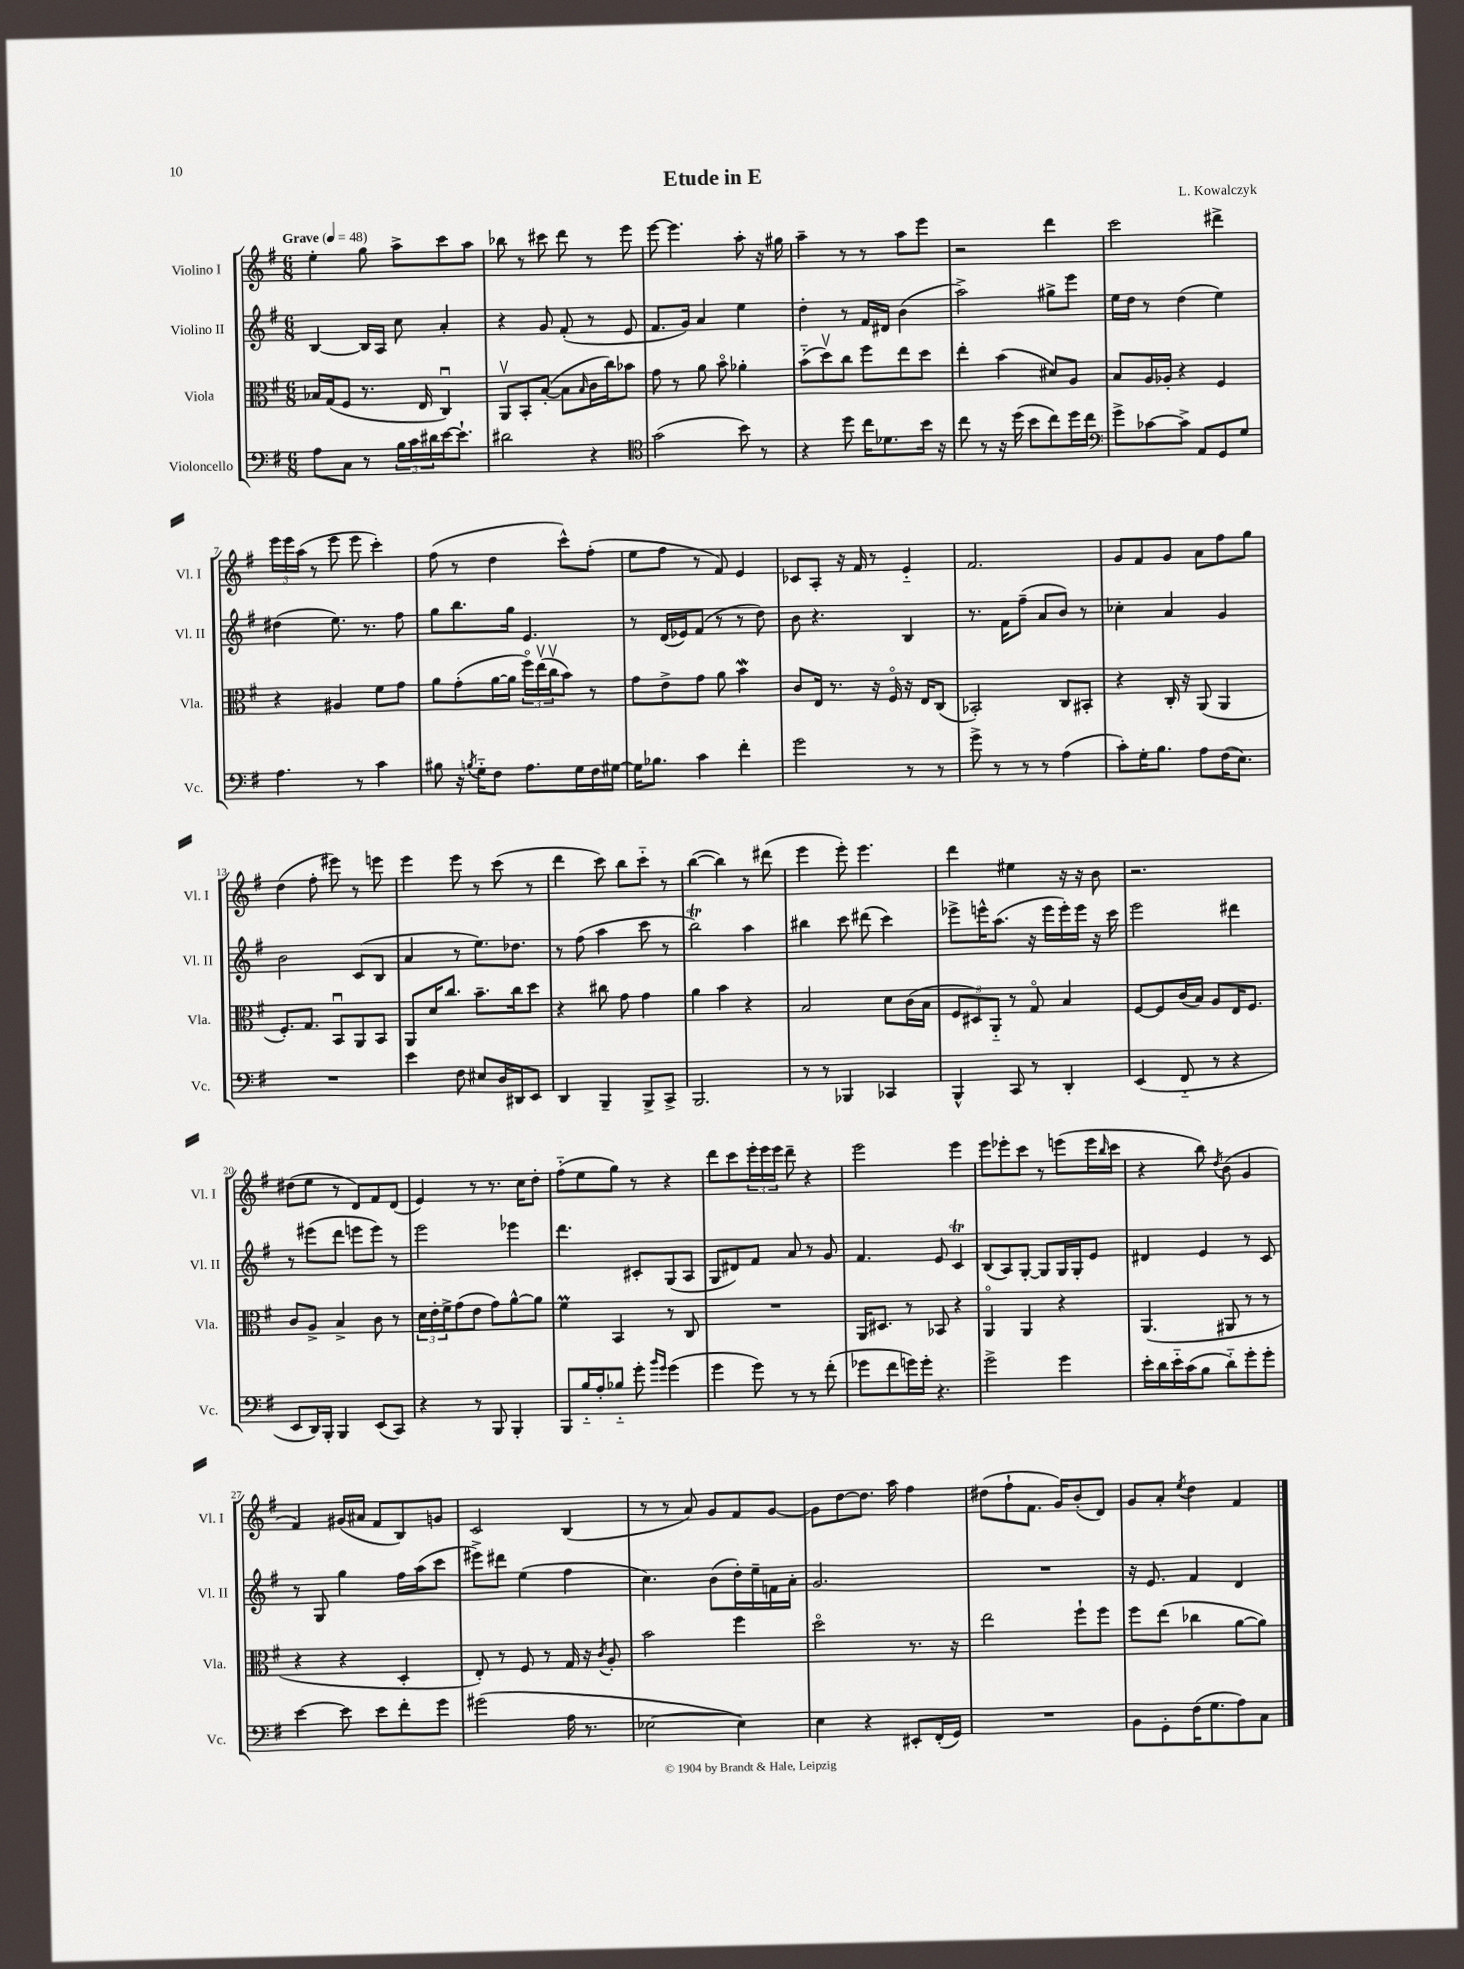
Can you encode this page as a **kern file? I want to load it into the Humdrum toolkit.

**kern	**kern	**kern	**kern
*part4	*part3	*part2	*part1
*staff4	*staff3	*staff2	*staff1
*I"Violoncello	*I"Viola	*I"Violino II	*I"Violino I
*I'Vc.	*I'Vla.	*I'Vl. II	*I'Vl. I
*clefF4	*clefC3	*clefG2	*clefG2
*k[f#]	*k[f#]	*k[f#]	*k[f#]
*M6/8	*M6/8	*M6/8	*M6/8
*MM48	*MM48	*MM48	*MM48
=1	=1	=1	=1
!	!	!	!LO:TX:a:B:t=Grave
8A\L	16B-X/LL	[4B/	4ee'\
.	(16G/J	.	.
8C\J	8F#/J	.	.
8r	8.r	16B/LL]	8gg\
.	.	16A/JJ	.
24B\LL	.	8cc\	8aa^\L
24c\	.	.	.
.	16E/	.	.
24d#X\	.	.	.
[16e\J	4Cu/)	4a'/	8ccc\
8.e`\J]	.	.	.
.	.	.	8aa\J
=2	=2	=2	=2
2d#X\	8AAv/L	4r	8bb-X\
.	8BB'/	.	8r
.	([8B'/J	8g/	8ccc#X\
.	8B\L]	(8f#'/	8ddd\
.	16qqB/	.	.
4r	16c\L	8r	8r
.	16cc\J)	.	.
.	8b-X\J	8e/	8eee\
=3	=3	=3	=3
*clefC4	*	*	*
(2g\	8g\	8.f#/L	[8eee\
.	8r	.	4.eee\]
.	.	16g/Jk)	.
.	8a\	4a/	.
.	8b\	.	.
8b\)	4a-X'\	4ee\	8aa'\
8r	.	.	16r
.	.	.	16gg#X\
=4	=4	=4	=4
4r	(8b\L	4dd'\	4aa~\
.	8ddv\)	.	.
8dd\	8cc\J	8r	8r
16cc\KL	8ff#\L	16f#/LL	8r
8.d-X\	.	16d#X/JJ	.
.	8ee\	(4b\	8aa\L
16b\Jk	8dd\J	.	8eee\J
16r	.	.	.
=5	=5	=5	=5
8cc\	4ee'\	2aa^\)	2r
8r	.	.	.
16r	(4b\	.	.
(16dd\	.	.	.
8b\L	.	.	.
8cc\)	8d#X/L)	8gg#X^\L	4ddd\
16dd\L	8A/J	8eee\J	.
16cc\JJ	.	.	.
=6	=6	=6	=6
*clefF4	*	*	*
8g^\L	8B/L	16ee\LL	2ccc\
.	.	16dd\JJ	.
[8c-X\	16A/L	8r	.
.	16A-X'/JJ	.	.
8c-^\J]	4r	(4dd\	.
8AA/L	.	.	.
8GG/	4F#/	4ee\)	4ddd#X^\
8G/J	.	.	.
!!LO:LB:g=z
=7	=7	=7	=7
4.A\	4r	(4dd#X\	24eee\LL
.	.	.	24eee\
.	.	.	(24aa\JJ
.	.	.	8r
.	4A#X/	8.ee\)	8eee\
8r	.	.	8eee\
.	.	8.r	.
4c\	8f#\L	.	4ccc'\)
.	8g\J	8ff#\	.
=8	=8	=8	=8
8B#X\	8a\L	8gg\L	(8ff#\
16r	(8g'\	8.bb\	8r
8qBn/	.	.	.
16G\KL	.	.	.
8F#\J	[16a\L	.	4dd\
.	16a\JJ]	16gg\Jk	.
8.A\L	24ff#\LL)	4.e/	.
.	(24eev\	.	.
.	24ccv\J	.	.
.	8b\J)	.	8ccc^^\L)
16G\L	.	.	.
16F#\	8r	.	(8ff#'\J
[16G#X\JJ	.	.	.
=9	=9	=9	=9
16G#\KL]	8g\L	8r	8ee\L
8.B-X\J	.	.	.
.	8e^\	(16d/LL	8ff#\J
.	.	16e-X/J)	.
4c\	8g\J	(8f#/J	8r
.	8a\	8r	8f#/)
4f#'\	4bW\	8r	4e/
.	.	8dd\)	.
=10	=10	=10	=10
2g\	8c/L	8b\	8c-X/L
.	16E/Jk	4.r	8A'/J
.	8.r	.	.
.	.	.	16r
.	.	.	16f#/
.	16r	.	8r
.	16F#/	.	.
8r	16r	4B/	4e/
.	16E/KL	.	.
8r	(8C/J	.	.
=11	=11	=11	=11
8g^\	2BB-X'/)	8.r	2.f#/
8r	.	.	.
.	.	16f#\KL	.
8r	.	(8ff#~\J	.
8r	.	8a/L	.
(4A\	8C/L	8b/J)	.
.	8BB#X'/J	8r	.
=12	=12	=12	=12
8c'\L)	4r	4cc-X'\	8g/L
16G'\K	.	.	8f#/
8.B\J	.	.	.
.	16C'/	4a/	8g/J
.	16r	.	.
8A\L	(8AA/	.	8a\L
(16F#\K	4AA/	4g/	8ff#\
8.E\J)	.	.	.
.	.	.	8gg\J
!!LO:LB:g=z
=13	=13	=13	=13
2.r	8.F#'/L)	2b\	(4dd\
.	8.G/J	.	.
.	.	.	8ff#'\
.	8BBu/L	.	8eee#X\)
.	8AA/	(8c/L	8r
.	8BB/J	8B/J	8eeen\
=14	=14	=14	=14
4e\	8AA/L	4a/	4eee\
.	16d/K	.	.
.	8.cc/J	.	.
8F#\	.	8r	8eee\
8E#X/L	8.b~\L	8.ee\L)	8r
16D/L	.	.	(8ccc\
16DD#X/J	16cc\k	8.dd-X\J	.
8EE/J	8dd\J	.	8r
=15	=15	=15	=15
4DD/	4r	8r	4ddd\
.	.	(8ff#\	.
4BBB~/	8cc#X\	4aa\	8ccc\)
.	8g\	.	8bb\L
8BBB^/L	4g\	8ccc\	8ccc\J
8CC^/J	.	8r	8r
=16	=16	=16	=16
2.BBB/	4a\	2bbt\)	([4bb\
.	4b\	.	4bb\])
.	4r	4aa\	8r
.	.	.	(8ddd#X\
=17	=17	=17	=17
8r	2B/	4bb#X\	4eee\
8r	.	.	.
4BBB-X/	.	8ccc\	8eee'\)
.	.	(8ddd#X\	4.eee\
4CC-X/	8d\L	4ccc\)	.
.	(16c\L	.	.
.	16B\JJ	.	.
=18	=18	=18	=18
4BBB^^/	12F#/L	8eee-X^\L	4ddd\
.	12D#X/)	.	.
.	.	16eeen^^\K	.
.	12AA/J	.	.
.	.	(8.aa\J	.
8CC/	8r	.	4ee#X\
8r	8G/	16r	.
.	.	16eee\LL	.
4DD'/	4B/	16eee'\)	16r
.	.	16eee\JJ	16r
.	.	16r	8b\
.	.	16ccc\	.
=19	=19	=19	=19
(4EE/	[8F#/L	2eee\	2.r
.	8F#/]	.	.
8FF#/	(16c/L	.	.
.	16B/JJ)	.	.
8r	8A/L	.	.
4r	16E/K	4ddd#X\	.
.	8.F#/J	.	.
!!LO:LB:g=z
=20	=20	=20	=20
8EE/L	8c/L	8r	(8dd#X\L
16DD/L)	8A^/J	(8eee#X\L	8ee\J
16BBB'/JJ	.	.	.
4BBB/	4B^/	8ddd\J	8r
.	.	8eeen\L	8d/L)
(8EE/L	8c\	8eee\J)	8f#/
8CC/J)	8r	8r	(8d/J
=21	=21	=21	=21
4r	24d\LL	2eee\	4e/)
.	24e'\	.	.
.	24f#^\J	.	.
.	(8g\	.	.
8r	8e\J	.	8r
8BBB/	8g\L)	.	8.r
4BBB'/	[8a^^\	4eee-X\	.
.	.	.	16cc\KL
.	8a\J]	.	8dd'\J
=22	=22	=22	=22
8BBB/L	4f#m\	4.ddd\	(8ff#\L
16B/L	.	.	8ee\
16A'/J	.	.	.
8B-X/J	4BB/	.	8gg\J)
8g'\	.	8c#X'/L	8r
16qqb/LL	.	.	.
16qqg/JJ	.	.	.
(4g\	8r	(8G/	4r
.	8C/	8A/J	.
=23	=23	=23	=23
4g\	2.r	8G/L	8ddd\L
.	.	8d#X/)	8ccc\
8g\)	.	8f#/J	24eee'\L
.	.	.	24eee\
.	.	.	24eee\JJ
8r	.	8a/	8ddd~\
8r	.	8r	4r
(8f#'\	.	8g/	.
=24	=24	=24	=24
8g-X\L	16AA/KL	4.f#/	2eee\
.	8.D#X/J	.	.
8f#\	.	.	.
16gn\L)	8r	.	.
16g'\JJ	.	.	.
4.r	8BB-X/	8e/	.
.	4r	4cT/	4eee\
=25	=25	=25	=25
2g^\	4AA/	(8B/L	8eee\L
.	.	8A/)	8eee-X'\
.	4AA/	[8G'/J	8ccc\J
.	.	8G/L]	8r
4g\	4r	16G/L	(8eeen\L
.	.	16G'/J	.
.	.	8e/J	16eee\L
.	.	.	16qqbb/
.	.	.	16ccc\JJ
=26	=26	=26	=26
16e'\LL	(4.AA/	4d#X/	4r
16d\	.	.	.
16e\	.	.	.
(16c\J	.	.	.
8B\J	.	4e/	8bb\)
.	.	.	8qdd/
8d\L)	8AA#X/	.	(8b\
8g'\	8r	8r	4g/
8g'\J	8r	8c/	.
!!LO:LB:g=z
=27	=27	=27	=27
[4e\	4r	8r	4f#/)
.	.	8G/	.
8e\]	4r	4gg\	(16g#X/LL
.	.	.	16a#X/JJ
8e\L	.	.	8f#/L
8f#'\	4D'/	16ff#\LL	8B/)
.	.	(16aa\J	.
8g\J	.	8ccc\J	8gn/J
=28	=28	=28	=28
(2g#X\	8E'/)	8eee#X^\L)	2c/
.	8r	8ddd#X\J	.
.	8F#/	(4ee\	.
.	8r	.	.
16A\	16G/	4ff#\	(4B/
8.r	16r	.	.
.	8qc/	.	.
.	8A'/	.	.
=29	=29	=29	=29
[2E-X\	2b\	4.cc\)	8r
.	.	.	8r
.	.	.	8a/)
.	.	(8b\L	8g/L
4E-\])	4ff#\	16dd'\L)	8f#/
.	.	16ee~\	.
.	.	16fn\	[8g/J
.	.	16a'\JJ	.
=30	=30	=30	=30
4E\	2dd\	2.g/	8g\L]
.	.	.	[8dd\
4r	.	.	8.dd\J]
.	.	.	16aa\
8EE#X'/L	8.r	.	4ff#\
(16FF#'/L	.	.	.
16GG/JJ)	16r	.	.
=31	=31	=31	=31
2.r	2ee\	2.r	(8dd#X\L
.	.	.	8ff#`\
.	.	.	8.f#\J
.	.	.	16g/KL)
.	8ff#`\L	.	(8b'/
.	8ff#\J	.	8d/J)
=32	=32	=32	=32
8BB\L	8ff#\L	16r	8g/L
.	.	8.e/	.
8GG'\	(8ee\J	.	8a'/J
.	.	.	8qee/
(16F#\K	4cc-X\	4f#/	4dd\
8.G\	.	.	.
8A\)	[8a\L	4d/	4f#/
8C\J	8a\J])	.	.
==	==	==	==
*-	*-	*-	*-
